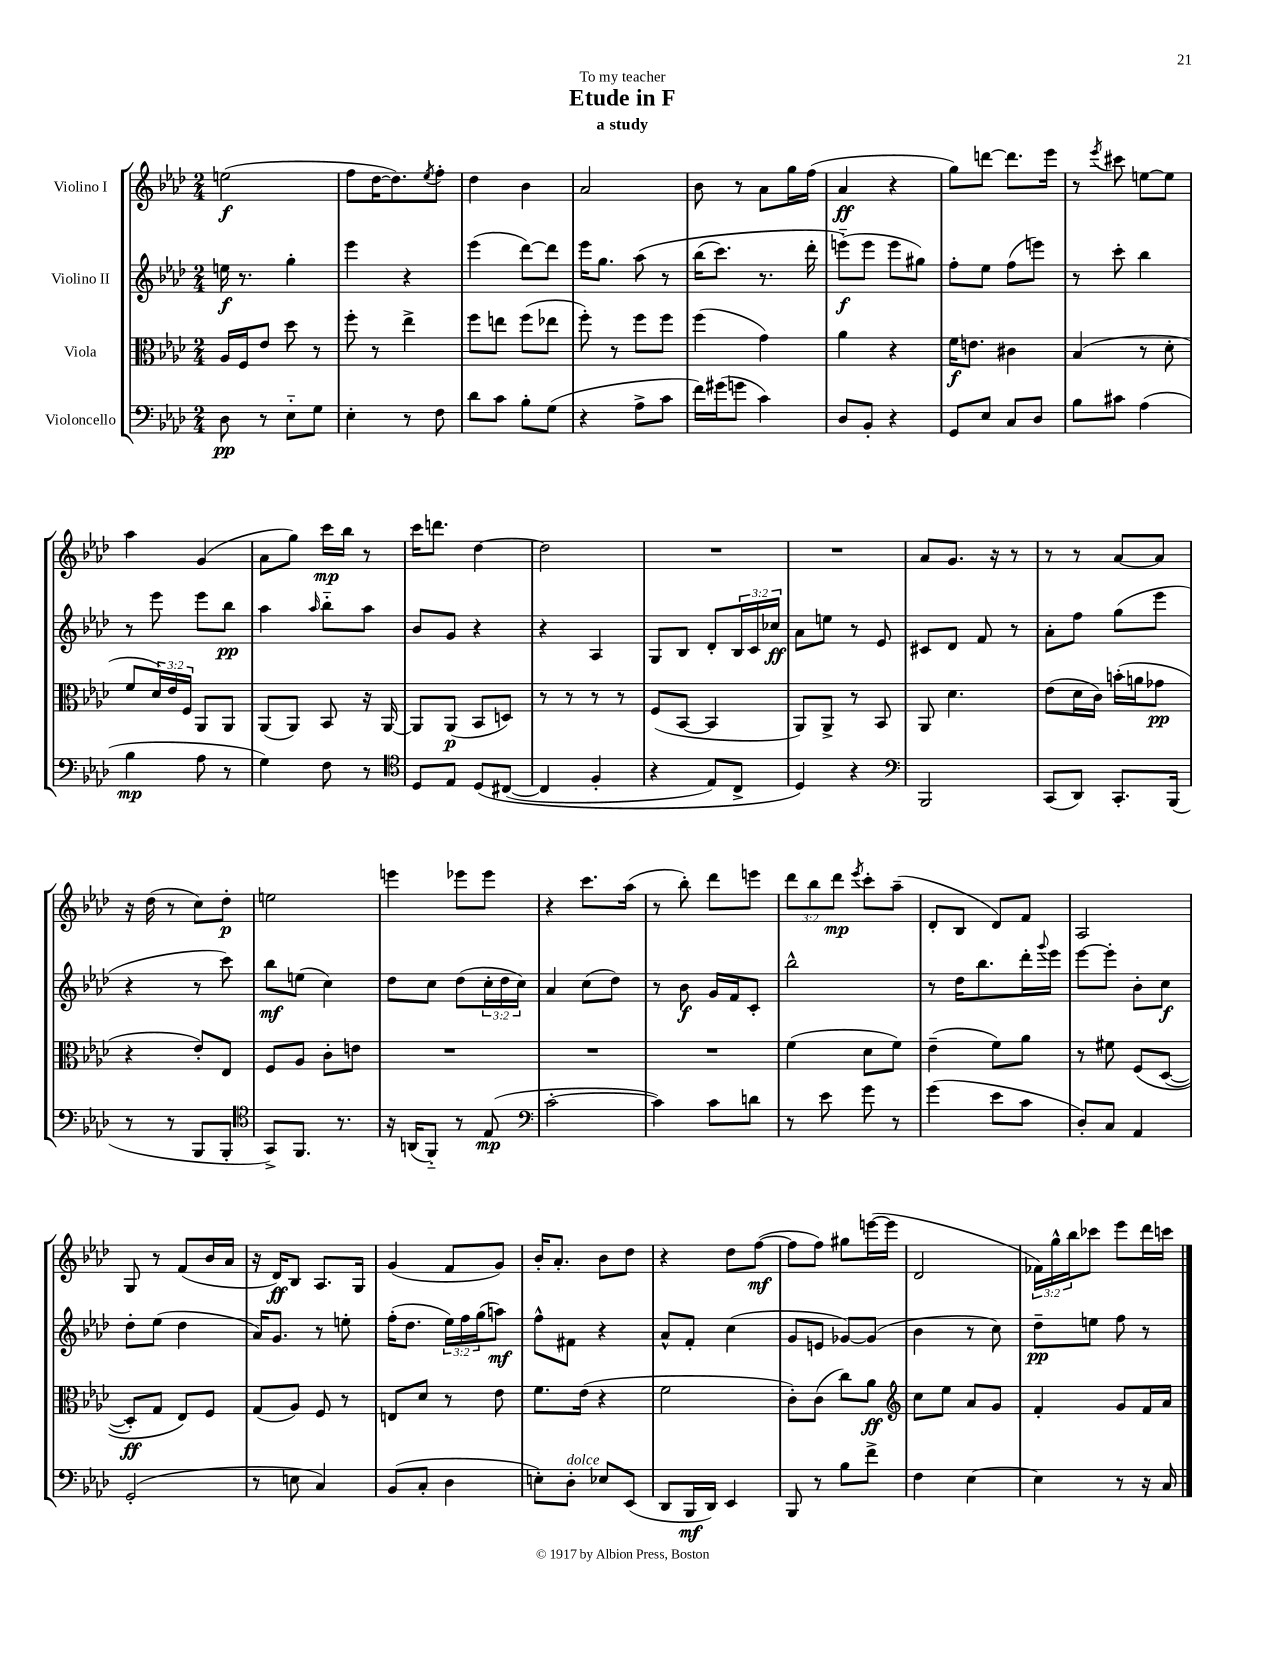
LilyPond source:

\header { title = "Etude in F" subtitle = "a study" dedication = "To my teacher" }
<<
\new StaffGroup <<
\new Staff = "s0" \with { instrumentName = "Violino I" } {
    \clef treble \key aes \major \numericTimeSignature \time 2/4 \override Staff.TupletNumber.text = #tuplet-number::calc-fraction-text
    e''2\f( |
    f''8 des''16~ des''8.) \acciaccatura { ees''8 } f''8-. |
    des''4 bes'4 |
    aes'2 |
    bes'8 r8 aes'8 g''16 f''16( |
    aes'4\ff r4 |
    g''8) d'''8~ d'''8. ees'''16 |
    r8 \acciaccatura { ees'''8 } cis'''8 e''8~ e''8 |
    aes''4 g'4( |
    aes'8 g''8) c'''16\mp bes''16 r8 |
    c'''16 d'''8. des''4~ |
    des''2 |
    R2 |
    R2 |
    aes'8 g'8. r16 r8 |
    r8 r8 aes'8~ aes'8 |
    r16 des''16( r8 c''8) des''8-.\p |
    e''2 |
    e'''4 ees'''8 ees'''8 |
    r4 c'''8. aes''16( |
    r8 bes''8-.) des'''8 e'''8 |
    \tuplet 3/2 { des'''8 bes''8 des'''8\mp } \acciaccatura { ees'''8 } c'''8-. aes''8--( |
    des'8-. bes8 des'8) f'8 |
    aes2 |
    g8 r8 f'8( bes'16 aes'16 |
    r16 des'16\ff) bes8 aes8. g16 |
    g'4( f'8 g'8) |
    bes'16-. aes'8.-. bes'8 des''8 |
    r4 des''8 f''8~\mf( |
    f''8 f''8) gis''8 e'''16~( e'''16 |
    des'2 |
    \tuplet 3/2 { fes'16) g''16-^ bes''16 } ces'''8 ees'''8 des'''16 c'''16 \bar "|." |
}
\new Staff = "s1" \with { instrumentName = "Violino II" } {
    \clef treble \key aes \major \numericTimeSignature \time 2/4 \override Staff.TupletNumber.text = #tuplet-number::calc-fraction-text
    e''16\f r8. g''4-. |
    ees'''4 r4 |
    ees'''4( des'''8~) des'''8 |
    ees'''16 g''8. aes''8\( r8 |
    bes''16( c'''8.) r8. des'''16-. |
    e'''8-_\f(\) e'''8 e'''8 gis''8) |
    f''8-. ees''8 f''8( e'''8) |
    r8 c'''8-. bes''4 |
    r8 ees'''8 ees'''8 bes''8\pp |
    aes''4 \grace { aes''16 } bes''8-_ aes''8 |
    bes'8 g'8 r4 |
    r4 aes4 |
    g8 bes8 des'8-. \tuplet 3/2 { bes16 c'16 ces''16\ff } |
    aes'8 e''8 r8 ees'8 |
    cis'8 des'8 f'8 r8 |
    aes'8-. f''8 g''8( ees'''8 |
    r4 r8 c'''8) |
    bes''8\mf e''8( c''4) |
    des''8 c''8 des''8( \tuplet 3/2 { c''16-. des''16 c''16) } |
    aes'4 c''8( des''8) |
    r8 bes'8\f g'16 f'16 c'8-. |
    bes''2-^ |
    r8 des''16 bes''8. des'''16-. \appoggiatura { g'''8 } ees'''16 |
    ees'''8~ ees'''8-. bes'8-. c''8\f |
    des''8-. ees''8( des''4 |
    aes'16) g'8. r8 e''8-. |
    f''16-.( des''8. \tuplet 3/2 { ees''16) f''16 g''16( } a''8\mf) |
    f''8-^ fis'8 r4 |
    aes'8-^ f'8-. c''4( |
    g'8 e'8 ges'8~) ges'8( |
    bes'4 r8 c''8) |
    des''8--\pp e''8 f''8 r8 \bar "|." |
}
\new Staff = "s2" \with { instrumentName = "Viola" } {
    \clef alto \key aes \major \numericTimeSignature \time 2/4 \override Staff.TupletNumber.text = #tuplet-number::calc-fraction-text
    aes16 f16 ees'8 des''8 r8 |
    f''8-. r8 ees''4-> |
    f''8 e''8 f''8( ees''8 |
    f''8-.) r8 f''8 f''8 |
    f''4( g'4) |
    aes'4 r4 |
    f'16\f e'8. cis'4 |
    bes4( r8 des'8-. |
    f'8 \tuplet 3/2 { des'16) ees'16 f16 } aes,8 aes,8 |
    aes,8( aes,8) bes,8 r16 aes,16~ |
    aes,8 aes,8\p( bes,8 d8) |
    r8 r8 r8 r8 |
    f8( bes,8~ bes,4 |
    aes,8) aes,8-> r8 bes,8 |
    aes,8 des'4. |
    ees'8( des'16 c'16) b'16-.( a'16 ges'8\pp |
    r4 ees'8-.) ees8 |
    f8 aes8 c'8-. e'8 |
    R2 |
    R2 |
    R2 |
    f'4( des'8 f'8) |
    ees'4--( f'8) aes'8 |
    r8 fis'8 f8\( des8~( |
    des8-.\ff) g8 ees8\) f8 |
    g8( aes8) f8 r8 |
    e8 des'8 r8 ees'8 |
    f'8. ees'16( r4 |
    f'2 |
    c'8-.) c'8( c''8) aes'8\ff |
    \clef treble c''8 ees''8 aes'8 g'8 |
    f'4-. g'8 f'16 aes'16 \bar "|." |
}
\new Staff = "s3" \with { instrumentName = "Violoncello" } {
    \clef bass \key aes \major \numericTimeSignature \time 2/4
    des8\pp r8 ees8-_ g8 |
    ees4-. r8 f8 |
    des'8 c'8 bes8-. g8( |
    r4 aes8-> c'8 |
    f'16) gis'16( g'8 c'4) |
    des8 bes,8-. r4 |
    g,8 ees8 c8 des8 |
    bes8 cis'8 aes4( |
    bes4\mp aes8 r8 |
    g4) f8 r8 |
    \clef tenor des8 ees8 des8\( cis8~( |
    cis4 f4-. |
    r4 ees8) c8-> |
    des4\) r4 |
    \clef bass bes,,2 |
    c,8( des,8) c,8.-. bes,,16( |
    r8 r8 bes,,8 bes,,8-. |
    \clef tenor g,8->) f,8. r8. |
    r16 a,16( f,8-_) r8 ees8\mp( |
    \clef bass c'2~-. |
    c'4) c'8 d'8 |
    r8 ees'8 g'8 r8 |
    g'4( ees'8 c'8 |
    des8-.) c8 aes,4 |
    g,2-.( |
    r8 e8 c4) |
    bes,8( c8-. des4 |
    e8-.) des8-.^\markup { \italic "dolce" } ees8 ees,8( |
    des,8 bes,,16\mf des,16) ees,4 |
    bes,,8 r8 bes8 f'8-> |
    f4 ees4~ |
    ees4 r8 r16 c16 \bar "|." |
}
>>
>>
\layout { \context { \Score \remove "Bar_number_engraver" } }
